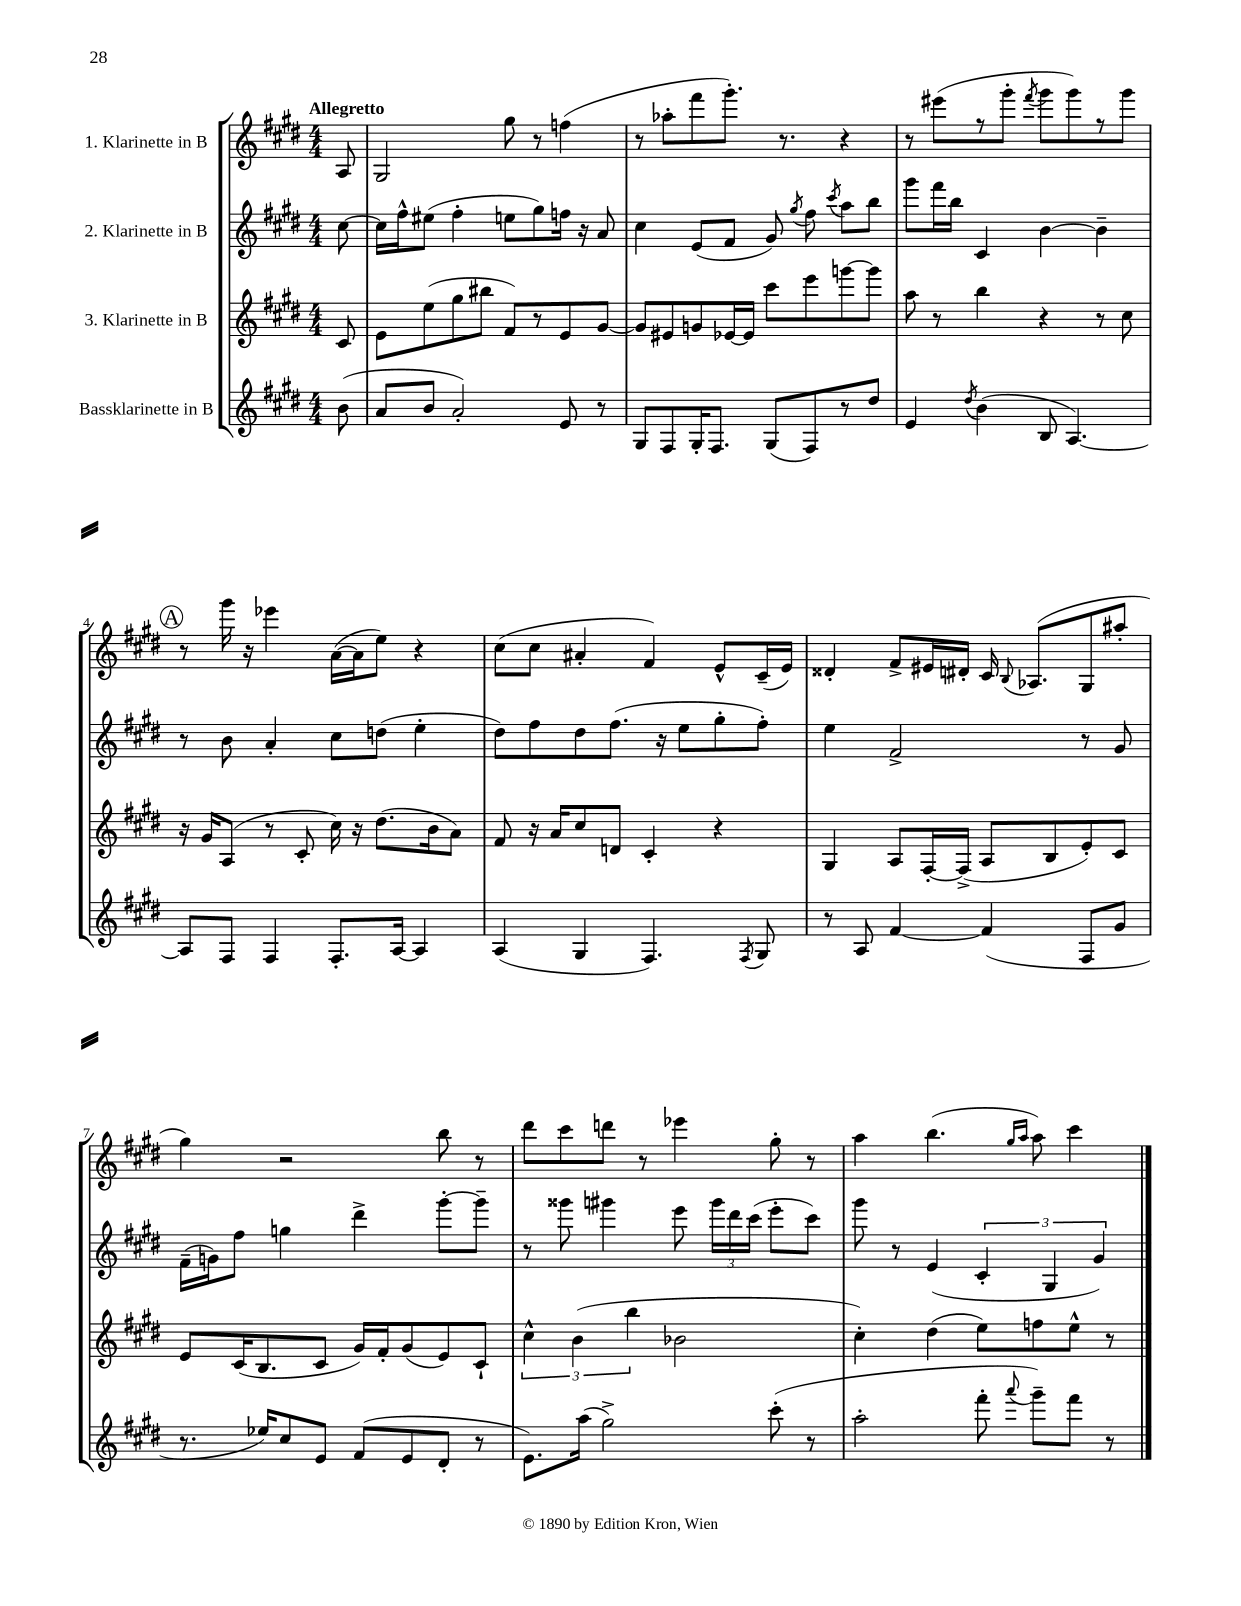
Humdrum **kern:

**kern	**kern	**kern	**kern
*part4	*part3	*part2	*part1
*staff4	*staff3	*staff2	*staff1
*I"Bassklarinette in B	*I"3. Klarinette in B	*I"2. Klarinette in B	*I"1. Klarinette in B
*clefG2	*clefG2	*clefG2	*clefG2
*k[f#c#g#d#]	*k[f#c#g#d#]	*k[f#c#g#d#]	*k[f#c#g#d#]
*M4/4	*M4/4	*M4/4	*M4/4
=	=	=	=
!	!	!	!LO:TX:a:B:t=Allegretto
(8b\	8c#/	[8cc#\	8A/
=1	=1	=1	=1
8a/L	8e\L	16cc#\LL]	2G#/
.	.	16ff#^^\J	.
8b/J	(8ee\	(8ee#X\J	.
2a'/)	8gg#\	4ff#'\	.
.	8bb#X\J	.	.
.	8f#/L)	8een\L	8gg#\
.	8r	8gg#\)	8r
8e/	8e/	16ffn\Jk	(4ffn\
.	.	16r	.
8r	[8g#/J	8a/	.
=2	=2	=2	=2
8G#/L	8g#/L]	4cc#\	8r
8F#/	8e#X/	.	8aa-X'\L
16G#'/K	8gn/	(8e/L	8fff#\
8.F#/J	.	.	.
.	[16e-X/L	8f#/J	8.ggg#'\J)
.	16e-/JJ]	.	.
(8G#/L	8ccc#\L	8g#/)	.
.	.	.	8.r
.	.	8qgg#/	.
8F#/)	8eee\	8ff#\	.
.	.	8qccc#/	.
8r	[8gggn\	8aa\L	4r
8dd#/J	8ggg\J]	8bb\J	.
=3	=3	=3	=3
4e/	8aa\	8ggg#\L	8r
.	8r	16fff#\L	(8eee#X\L
.	.	16bb\JJ	.
8qdd#/	.	.	.
(4b\	4bb\	4c#/	8r
.	.	.	8ggg#'\J
.	.	.	8qfff#/
8B/	4r	[4b\	8ggg#\L
[4.A/)	.	.	8ggg#\)
.	8r	4b~\]	8r
.	8cc#\	.	8ggg#\J
!!LO:LB:g=z
!!LO:REH:place=s1:t=A
=4	=4	=4	=4
8A/L]	16r	8r	8r
.	16g#/KL	.	.
8F#/J	(8A/J	8b\	16ggg#\
.	.	.	16r
4F#/	8r	4a'/	4eee-X\
.	8c#'/	.	.
8.F#'/L	16cc#\)	8cc#\L	([16a\LL
.	16r	.	16a\J]
.	(8.dd#\L	(8ddn\J	8ee\J)
[16A/Jk	.	.	.
4A/]	.	4ee'\	4r
.	16b\k	.	.
.	8a\J)	.	.
=5	=5	=5	=5
(4A/	8f#/	8dd#\L)	(8cc#\L
.	16r	8ff#\	8cc#\J
.	16a/KL	.	.
4G#/	8cc#/	8dd#\	4a#X'/
.	8dn/J	(8.ff#\J	.
4.F#/)	4c#'/	.	4f#/)
.	.	16r	.
.	.	8ee\L	.
.	4r	8gg#'\	8e^^/L
8qF#/	.	.	.
8G#/	.	8ff#'\J)	(16c#~/L
.	.	.	16e/JJ)
=6	=6	=6	=6
8r	4G#/	4ee\	4d##X'/
8A/	.	.	.
[4f#/	8A/L	2f#^/	8f#^/L
.	[16F#'/L	.	16e#X/L
.	(16F#^/JJ]	.	16d#X'/JJ
(4f#/]	8A/L	.	16c#/
.	.	.	8qqB/
.	.	.	(8.A-X/L
.	8B/	.	.
8F#/L	8e'/)	8r	8G#/
8g#/J	8c#/J	8g#/	8aa#X'/J
!!LO:LB:g=z
=7	=7	=7	=7
8.r	8e/L	(16f#~\LL	4gg#\)
.	.	16gn\J)	.
.	(16c#/K	8ff#\J	.
16ee-X/KL)	8.B/	.	.
8cc#/	.	4ggn\	2r
8e/J	8c#/J	.	.
(8f#/L	16g#/LL)	4ddd#^\	.
.	16f#'/J	.	.
8e/	(8g#/	.	.
8d#'/J	8e/)	[8ggg#'\L	8bb\
8r	8c#`/J	8ggg#~\J]	8r
=8	=8	=8	=8
8.e\L)	6cc#^^\	8r	8ddd#\L
.	.	8ggg##X\	8ccc#\
.	(6b\	.	.
(16aa\Jk	.	.	.
2gg#^\)	.	4ggg#X\	8dddn\J
.	6bb\	.	.
.	.	.	8r
.	2b-X\	8eee\	4eee-X\
.	.	24ggg#\LL	.
.	.	24ddd#\	.
.	.	(24ccc#\JJ	.
(8ccc#'\	.	8eee'\L	8gg#'\
8r	.	8ccc#\J)	8r
=9	=9	=9	=9
2aa'\	4cc#'\)	8ggg#\	4aa\
.	.	8r	.
.	(4dd#\	(4e/	(4.bb\
8fff#'\	8ee\L)	6c#'/	.
.	.	.	16qqgg#/LL
8qqaaa/	.	.	16qqaa/JJ
8ggg#~\L)	8ffn\	.	8aa\)
.	.	6G#/	.
8fff#\J	8ee^^\J	.	4ccc#\
.	.	6g#/)	.
8r	8r	.	.
==	==	==	==
*-	*-	*-	*-
